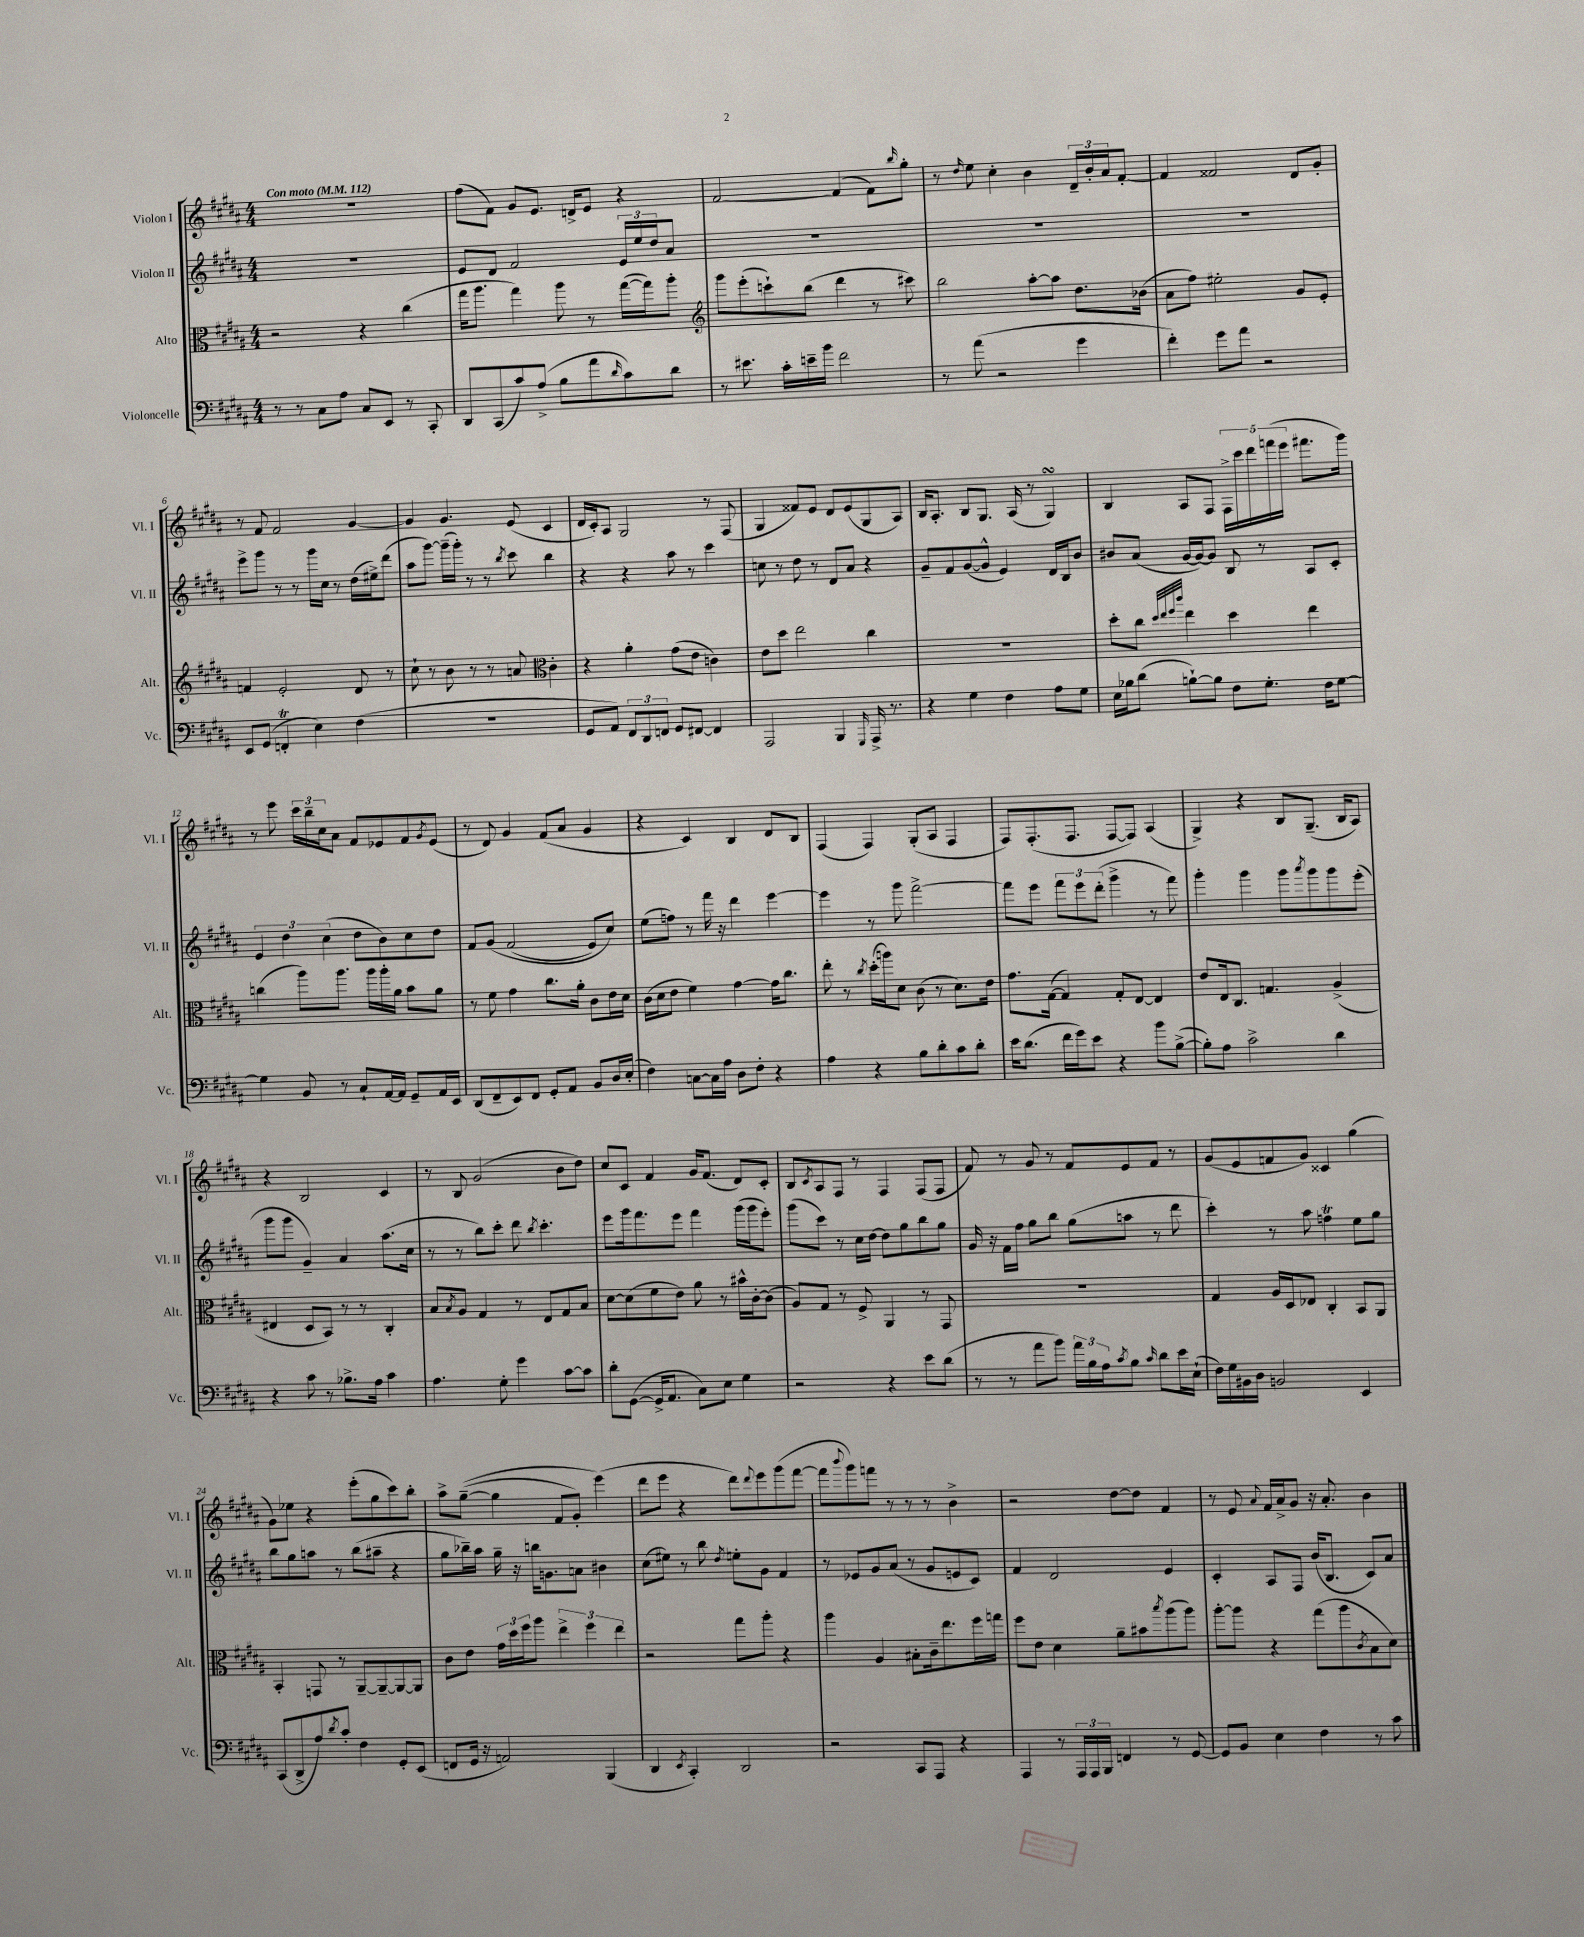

**kern	**kern	**kern	**kern
*staff4	*staff3	*staff2	*staff1
*clefF4	*clefC3	*clefG2	*clefG2
*k[f#c#g#d#a#]	*k[f#c#g#d#a#]	*k[f#c#g#d#a#]	*k[f#c#g#d#a#]
*M4/4	*M4/4	*M4/4	*M4/4
*MM112	*MM112	*MM112	*MM112
8r	2r	1r	1r
8r	.	.	.
8C#	.	.	.
8A#	.	.	.
8C#	4r	.	.
8EE	.	.	.
8r	(4cc#	.	.
8CC#'	.	.	.
=	=	=	=
8DD#	16gg#	8e	(8ff#
.	8.aa#	.	.
(8CC#	.	8d#	8f#)
8c#)	4gg#)	2f#	8g#
(8A#^	.	.	8.e
8B	8aa#	.	.
.	.	.	16d^
8a#	8r	.	8e
16qqd#	.	.	.
8c#)	([16gg#	24e	4r
.	.	24ee	.
.	16gg#])	.	.
.	.	24dd#	.
8d#	8aa#'	8a#	.
=	=	=	=
*	*clefG2	*	*
8r	8ggg#	1r	[2f#
8.e#	(8eee'	.	.
.	8ccc`)	.	.
16c#'	.	.	.
16e~	(8bb	.	.
16b	.	.	.
2f#	4ddd#	.	(4f#]
.	8r	.	8f#)
.	.	.	16qqbb
.	8ccc#)	.	8gg#'
=	=	=	=
8r	2bb	1r	8r
.	.	.	16qqdd#
(8a#	.	.	8ee
2r	.	.	4cc#'
.	[8aa#'	.	4b
.	8aa#]	.	.
4g#	8.dd#	.	24d#~
.	.	.	24b'
.	.	.	24a#
.	.	.	[8f#'
.	(16b-	.	.
=	=	=	=
4f#')	8a#	1r	4f#]
.	8ff#)	.	.
8g#	2ee#'	.	2f##
8a#	.	.	.
2r	.	.	.
.	8g#	.	8d#
.	8e'	.	8g#'
=	=	=	=
8EE	4f	8eee^	8r
(8GG#	.	8ggg#	8f#
4FF'	2e'	8r	2f#
.	.	8r	.
4E)	.	16ggg#	.
.	.	16cc#	.
.	.	8r	.
(4F#	8d#	(16dd#	[4g#
.	.	16ee#^)	.
.	8r	(8ddd#	.
=	=	=	=
1r	8cc#`	8aa#	4g#]
.	8r	[8ggg#)	.
.	8b	(16ggg#~]	4.g#
.	.	16ggg#')	.
.	8r	8r	.
.	8r	8r	.
.	.	8qbb	.
.	8a	8ccc#	(8e
*	*clefC3	*	*
.	4c#'	4bb	4c#
=	=	=	=
8GG#	4r	4r	16d#
.	.	.	16c#')
8AA#)	.	.	8A#
12FF#	4a#'	4r	2G#
12DD#	.	.	.
12FF	.	.	.
8GG#	(8g#	8aa#	.
[8FF#	8e	8r	.
4FF#]	4c)	4ccc#	8r
.	.	.	(8F#
=	=	=	=
2AAA#	8e	8cc	4G#
.	8dd#	8r	.
.	2ee	8dd#	8f##)
.	.	8r	8e
4BBB	.	8d#	8d#
.	.	8a#	(8e
16qqGGG#	.	.	.
16AAA#^	4cc#	4r	8G#
8.r	.	.	.
.	.	.	8A#)
=	=	=	=
4r	1r	8g#~	16B
.	.	.	8.A#'
.	.	8f#	.
4G#	.	([8g#	8B
.	.	8g#^^]	8.G#
4F#	.	4e)	.
.	.	.	(16A#
.	.	.	8r
8A#	.	16d#	4G#)
.	.	16B	.
8G#	.	8b	.
=	=	=	=
16E	8dd#'	8b#	4B
16B-	.	.	.
(8d#	8cc#	(8a#	.
.	32qqdd#	.	.
.	32qqee	.	.
.	32qqff#	.	.
.	32qqccc#	.	.
[8B`)	4ee	[16g#	8A#
.	.	16g#_)	.
8B]	.	8g#]	8F#
8F#	4dd#	8B	20F#^
.	.	.	20ccc#
.	.	.	20ddd#
8.G#'	.	8r	.
.	.	.	(20fff
.	.	.	20eee
.	4ee	8A#	8.fff#
16F#	.	.	.
[8G#	.	8c#'	.
.	.	.	16ggg#)
=	=	=	=
4G#]	(4cc	6e	8r
.	.	.	8eee
.	.	6dd#	.
8BB	8aa#)	.	24ccc#
.	.	.	24bb~
.	.	(6cc#	24cc#
8r	8.aa#	.	8a#
8C#`	.	8dd#	8f#
.	16aa#	.	.
[16AA#	16aa#'	8b)	8e-
16AA#]	16a#	.	.
8GG#~	8b	8cc#	8f#
.	.	.	8qg#
16AA#	8a#	8dd#	(8e-
16EE	.	.	.
=	=	=	=
(8DD#	8r	8f#	8r
8FF#~	8f#	&(8g#	8d#)
8EE)	4g#	(2f#	4g#
8FF#	.	.	.
8GG#'	8.cc#	.	(8f#
8AA#	.	.	8a#
.	16a#'	.	.
8BB	8c#	8e)	4g#
16D#	16e	8cc#&)	.
(16E'	16d#	.	.
=	=	=	=
4F#)	(16c#	(8ee	4r
.	16d#	.	.
.	8e	8ff)	.
[8C	4f#)	8r	4c#)
16C]	.	16fff#	.
16A#	.	16r	.
8D#	[4g#	4ddd#	4B
8F#'	.	.	.
4r	16g#]	[4eee	8d#
.	8.cc#	.	.
.	.	.	8B
=	=	=	=
4A#	8ee'	4eee]	(4F#
.	8r	.	.
.	8qcc#	.	.
4r	(16dd#'	8r	4F#)
.	16aa)	.	.
.	8d#	8ggg#	.
8B	(8c#	[2fff#^	(8G#'
8d#'	8r	.	8A#
8c#	8.d#)	.	4F#
8d#'	.	.	.
.	16e	.	.
=	=	=	=
16e	8.g#	8fff#]	8F#)
(8.d#	.	.	.
.	.	8eee	(8.F#'
.	([16G#	.	.
16f#	4G#])	12fff#	.
16g#)	.	.	8.F#
.	.	12eee	.
8e	.	.	.
.	.	(12ddd#'	.
4r	8G#'	4ggg#^	[8F#
.	[8E	.	8F#])
8b	4E]	8r	(4A#
([8B^	.	8fff#)	.
=	=	=	=
8B'])	8e	4ggg#'	4G#^)
8A#	16E	.	.
.	8.C#	.	.
2c#^	.	4ggg#	4r
.	4.G	.	.
.	.	8ggg#	8B
.	.	8qaaa#	.
.	.	8ggg#	(8.G#~
4d#	(4A#^	8ggg#	.
.	.	.	16B
.	.	(8eee'	8A#)
=	=	=	=
4r	4E#	8ggg#	4r
.	.	8ggg#	.
8c#	8D#	4g#~)	2B
8r	8BB)	.	.
8.B-^	8r	4a#	.
.	8r	.	.
16A#	.	.	.
4c#	4C#'	(8.aa#	4c#
.	.	16cc#	.
=	=	=	=
4.A#	8B	8r	8r
.	8qB	.	.
.	8A#	8r	8B
.	4G#	8bb)	(2g#
8G#'	.	8ccc#'	.
4g#	8r	8ddd#	.
.	.	8qbb	.
.	8E	4.ccc#'	.
[8c#	8G#	.	8b
8c#]	8B	.	8dd#)
=	=	=	=
8d#'	[8d#	8eee	8cc#
([8GG#	(8d#]	16ggg#	8c#
.	.	8.fff#	.
16GG#^]	8f#	.	4f#
8.AA#	.	.	.
.	8e)	8eee	.
8C#)	8a#	4fff#	16g#
.	.	.	(8.f#
8E	8r	.	.
4G#	16b#^^	(16ggg#	8d#)
.	[16c#'	16ggg#	.
.	(8c#]	8eee')	8c#'
=	=	=	=
2r	8A#)	(8ggg#	8B
.	.	.	8qc#
.	8G#	8ccc#)	8A#
.	8r	8r	8F#
.	8F#^	16cc#	8r
.	.	[16dd#	.
4r	4AA#	8dd#]	4F#
.	.	8gg#	.
8e	8r	8bb	(8F#
(8d#	8GG#	8gg#	8F#
=	=	=	=
8r	1r	16g#	8f#)
.	.	16r	.
8r	.	16f#	8r
.	.	16ff#	.
8a#	.	8gg#	8g#
8b)	.	8bb	8r
24a#	.	(8gg#	8f#
24B	.	.	.
24A#	.	.	.
8qc#	.	.	.
8B	.	8aa	8e
16qqc#	.	.	.
8d#	.	8r	8f#
16e	.	8ddd#	8r
(16E`	.	.	.
=	=	=	=
16F#)	4G#	4ccc#')	(8g#
16G#	.	.	.
16BB#	.	.	8e
16D#	.	.	.
2BB	16A#	8r	8f
.	16D#	.	.
.	8E-	8aa#	8g#)
.	4C#'	4ff	4c##
4EE	8BB	8ee	(4gg#
.	8AA#	8gg#	.
=	=	=	=
(8CC#	4BB'	8bb	8g#)
8DD#^	.	8gg#	8ee-
8A#)	8GG	8aa	4r
8qd#	.	.	.
8c#'	8r	8r	.
4F#	[8AA#~	(8bb	(8eee'
.	8AA#~_	8aa#~	8gg#
8GG#'	8AA#_	4r	8ccc#)
(8EE	8AA#]	.	8bb'
=	=	=	=
8FF	8c#	8gg#	8aa#^
16GG#	8e	16bb-~)	&(([8gg#~
16r	.	16aa#	.
2AA)	24g#	16gg#~	4gg#]
.	24dd#	.	.
.	.	16r	.
.	24ff#	.	.
.	8aa#	16bb	.
.	.	8.g	.
.	6ee^	.	8f#
.	.	8a	8g#')
.	6ff#	.	.
(4BBB	.	4b#	(4eee&)
.	6ee	.	.
=	=	=	=
4DD#	2r	(8cc#	8ddd#
.	.	8ee#)	8eee
8qEE	.	.	.
4CC#')	.	8r	4r
.	.	8bb	.
.	.	8qdd#	.
2DD#	8gg#	8ee'	8ddd#)
.	.	.	8qqddd#
.	8aa#'	8g#	8eee
.	4r	4f#	(8ggg#
.	.	.	[8fff#
=	=	=	=
2r	4aa#	8r	8fff#]
.	.	.	8qqbbb
.	.	8e-	8ggg#)
.	4A#	8g#	8fff
.	.	(8a#	8r
8CC#	8B#'	8r	8r
8AAA#	16c#~	8g#	8r
.	8.ee	.	.
4r	.	8e	4b^
.	16ff#	8c#)	.
.	16gg	.	.
=	=	=	=
4AAA#	8ff#	4f#	2r
.	8e	.	.
8r	4d#	2d#	.
24AAA#	.	.	.
24AAA#	.	.	.
24BBB	.	.	.
4FF	8a#~	.	[8dd#
.	8b#	.	8dd#]
.	8qbb	.	.
8r	(8aa#	4e	4f#
[8GG#	8aa#)	.	.
=	=	=	=
8GG#]	[8aa#'	4c#'	8r
8BB	8aa#]	.	8e
.	.	.	8qqa#
4E	4r	8A#	16f#
.	.	.	16a#^
.	.	8F#	8g#
4F#	(8gg#	(16b	16r
.	.	8.B	8.a#'
.	8aa#	.	.
.	8qc#	.	.
8r	8B	8c#)	4b
8c#	8d#)	8a#	.
==	==	==	==
*-	*-	*-	*-
